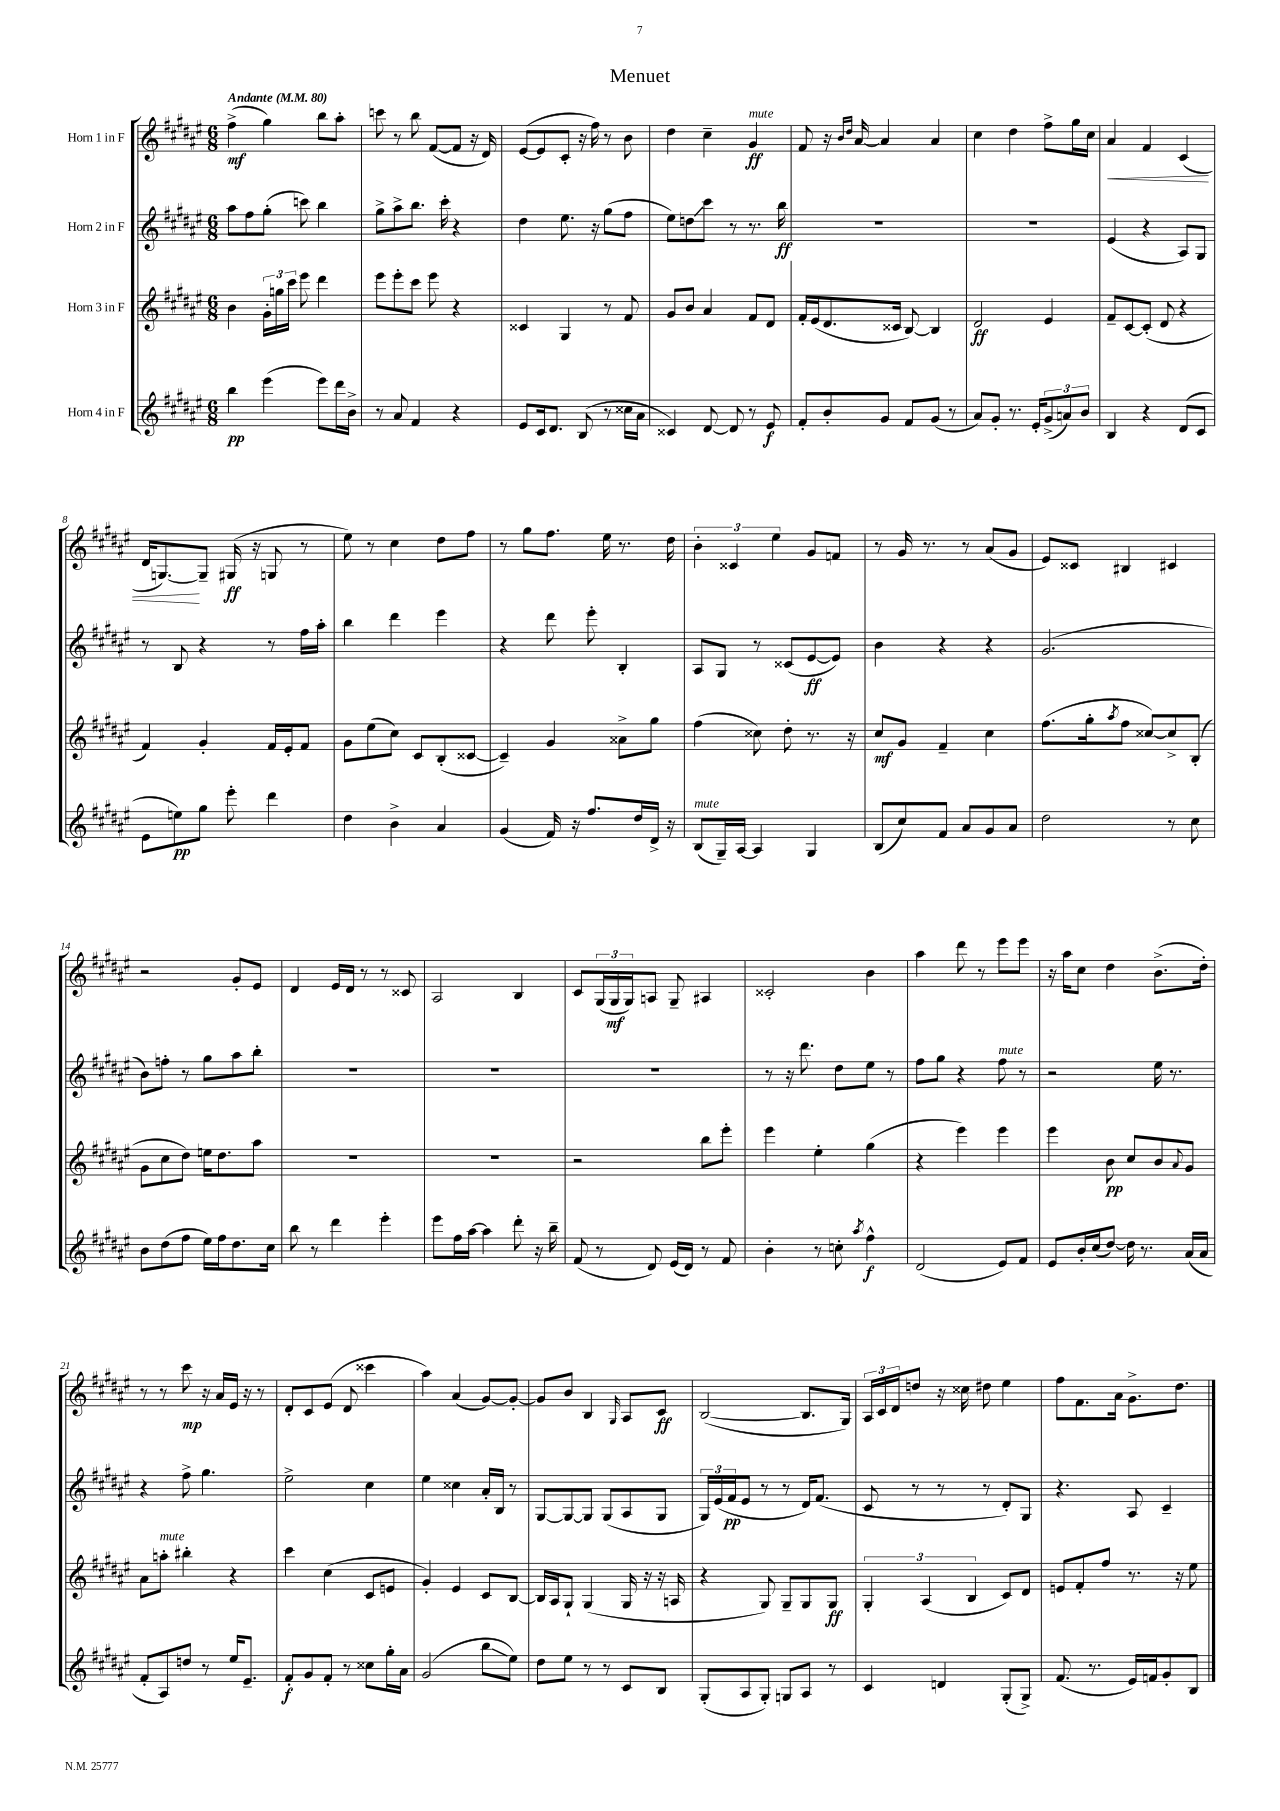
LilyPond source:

\header { title = "Menuet" }
<<
\new StaffGroup <<
\new Staff = "s0" \with { instrumentName = "Horn 1 in F" } {
    \clef treble \key fis \major \numericTimeSignature \time 6/8 \tempo "Andante" 4 = 80
    fis''4->\mf( gis''4) b''8 ais''8-. |
    c'''8 r8 b''8 fis'8~( fis'8 r16 dis'16) |
    eis'8~( eis'8 cis'8-. r16 fis''16) r8 b'8 |
    dis''4 cis''4-- gis'4\ff^\markup { \italic "mute" } |
    fis'8 r16 \grace { b'16 dis''16 } ais'16~ ais'4 ais'4 |
    cis''4 dis''4 fis''8-> gis''16 cis''16 |
    ais'4\< fis'4 cis'4( |
    dis'16 g8.~\!) g8-- gis16\ff( r16 g8 r8 |
    eis''8) r8 cis''4 dis''8 fis''8 |
    r8 gis''8 fis''8. eis''16 r8. dis''16 |
    \tuplet 3/2 { b'4-. cisis'4 eis''4 } gis'8 f'8 |
    r8 gis'16 r8. r8 ais'8( gis'8 |
    eis'8) cisis'8 bis4 cis'4 |
    r2 gis'8-. eis'8 |
    dis'4 eis'16 dis'16 r8 r8 cisis'8 |
    ais2 b4 |
    cis'8 \tuplet 3/2 { gis16( gis16\mf gis16) } a8 gis8-- ais4 |
    cisis'2-. b'4 |
    ais''4 dis'''8 r8 eis'''8 eis'''8 |
    r16 ais''16 cis''8 dis''4 b'8.->( dis''16-.) |
    r8 r8 cis'''8\mp r16 ais'16 eis'16 r16 r8 |
    dis'8-. cis'8 eis'8( dis'8 cisis'''4 |
    ais''4) ais'4( gis'8~) gis'8~-. |
    gis'8 b'8 b4 \grace { gis16 } ais8 cis'8\ff |
    b2~( b8. gis16) |
    \tuplet 3/2 { ais16 cis'16 dis'16 } d''8 r16 cisis''16 dis''8 eis''4 |
    fis''8 fis'8. ais'16 gis'8.-> dis''8. \bar "|." |
}
\new Staff = "s1" \with { instrumentName = "Horn 2 in F" } {
    \clef treble \key fis \major \numericTimeSignature \time 6/8
    ais''8 fis''8 gis''8-.( c'''8) b''4 |
    gis''8-> ais''8-> b''8. cis'''16-. r4 |
    dis''4 eis''8. r16 gis''8( fis''8 |
    eis''8) d''8\glissando cis'''8 r8 r8. b''16\ff |
    R2. |
    R2. |
    eis'4( r4 ais8) gis8 |
    r8 b8 r4 r8 fis''16 ais''16-. |
    b''4 dis'''4 eis'''4 |
    r4 dis'''8 eis'''8-. b4-. |
    ais8 gis8 r8 cisis'8( eis'8~\ff eis'8) |
    b'4 r4 r4 |
    gis'2.( |
    b'8) f''8-. r8 gis''8 ais''8 b''8-. |
    R2. |
    R2. |
    R2. |
    r8 r16 dis'''8. dis''8 eis''8 r8 |
    fis''8 gis''8 r4 fis''8^\markup { \italic "mute" } r8 |
    r2 eis''16 r8. |
    r4 fis''8-> gis''4. |
    eis''2-> cis''4 |
    eis''4 cisis''4 ais'16-. b16 r8 |
    gis8~ gis8~ gis8 gis8( ais8 gis8 |
    \tuplet 3/2 { gis16) eis'16( fis'16\pp } eis'8 r8 r8 dis'16) fis'8.( |
    cis'8 r8 r8 r8 dis'8-.) gis8 |
    r4. ais8 cis'4-- \bar "|." |
}
\new Staff = "s2" \with { instrumentName = "Horn 3 in F" } {
    \clef treble \key fis \major \numericTimeSignature \time 6/8
    b'4 \tuplet 3/2 { gis'16-. g''16 cis'''16 } eis'''8 dis'''4 |
    eis'''8 eis'''8-. cis'''8 eis'''8 r4 |
    cisis'4 gis4 r8 fis'8 |
    gis'8 b'8 ais'4 fis'8 dis'8 |
    fis'16-. eis'16( dis'8. cisis'16 b8~) b4 |
    dis'2\ff eis'4 |
    fis'8-- cis'8~ cis'8-.( dis'8 r4 |
    fis'4) gis'4-. fis'16 eis'16-. fis'8 |
    gis'8 eis''8( cis''8) cis'8 b8-.( cisis'8~ |
    cisis'4--) gis'4 aisis'8-> gis''8 |
    fis''4( cisis''8) dis''8-. r8. r16 |
    cis''8\mf gis'8 fis'4-- cis''4 |
    fis''8.( gis''16-. \acciaccatura { ais''8 } fis''8 cisis''8~) cisis''8-> b8-.( |
    gis'8 cis''8 dis''8) e''16 dis''8. ais''8 |
    R2. |
    R2. |
    r2 b''8 eis'''8-. |
    eis'''4 eis''4-. gis''4( |
    r4 eis'''4) eis'''4 |
    eis'''4 b'8\pp cis''8 b'8 \appoggiatura { ais'8 } gis'8 |
    ais'8 a''8-.^\markup { \italic "mute" } bis''4-. r4 |
    cis'''4 cis''4( cis'8 e'8 |
    gis'4-.) eis'4 cis'8 b8~ |
    b16 ais16 gis8-! gis4( gis16 r16 r16 a16 |
    r4 gis8) gis8-- gis8 gis8\ff |
    \tuplet 3/2 { gis4-. ais4( b4 } cis'8) dis'8 |
    e'8 fis'8-. fis''8 r8. r16 eis''8 \bar "|." |
}
\new Staff = "s3" \with { instrumentName = "Horn 4 in F" } {
    \clef treble \key fis \major \numericTimeSignature \time 6/8
    b''4\pp eis'''4( eis'''8) dis'''16 b'16-> |
    r8 ais'8 fis'4 r4 |
    eis'8 cis'16 dis'8. b8( r8 cisis''16 ais'16 |
    cisis'4) dis'8~ dis'8 r8 eis'8\f |
    fis'8-. b'8-. gis'8 fis'8 gis'8( r8 |
    ais'8) gis'8-. r8. eis'16-. \tuplet 3/2 { gis'8->( a'8) b'8 } |
    b4 r4 dis'8( cis'8 |
    eis'8 e''8\pp) gis''8 eis'''8-. dis'''4 |
    dis''4 b'4-> ais'4 |
    gis'4( fis'16) r16 fis''8. dis''16 dis'16-> r16 |
    b8^\markup { \italic "mute" }( gis16--) ais16~ ais4 gis4 |
    b8( cis''8) fis'8 ais'8 gis'8 ais'8 |
    dis''2 r8 cis''8 |
    b'8 dis''8( fis''8 eis''16) fis''16 dis''8. cis''16 |
    b''8 r8 dis'''4 eis'''4-. |
    eis'''8 fis''16 ais''16~ ais''4 dis'''8-. r16 b''16-- |
    fis'8( r8 dis'8) eis'16( dis'16) r8 fis'8 |
    b'4-. r8 c''8-. \acciaccatura { ais''8 } fis''4-^\f |
    dis'2( eis'8) fis'8 |
    eis'8 b'16-. cis''16( dis''8~) dis''16 r8. ais'16( ais'16 |
    fis'8-. ais8) d''8 r8 eis''16 eis'8.-- |
    fis'8-.\f gis'8 fis'8-. r8 cisis''8 gis''16-. ais'16 |
    gis'2( b''8\glissando eis''8) |
    dis''8 eis''8 r8 r8 cis'8 b8 |
    gis8-.( ais8 gis8-.) g8 ais8 r8 |
    cis'4 d'4 gis8-.( gis8->) |
    fis'8.( r8. eis'16) f'16 gis'8-. b8 \bar "|." |
}
>>
>>
